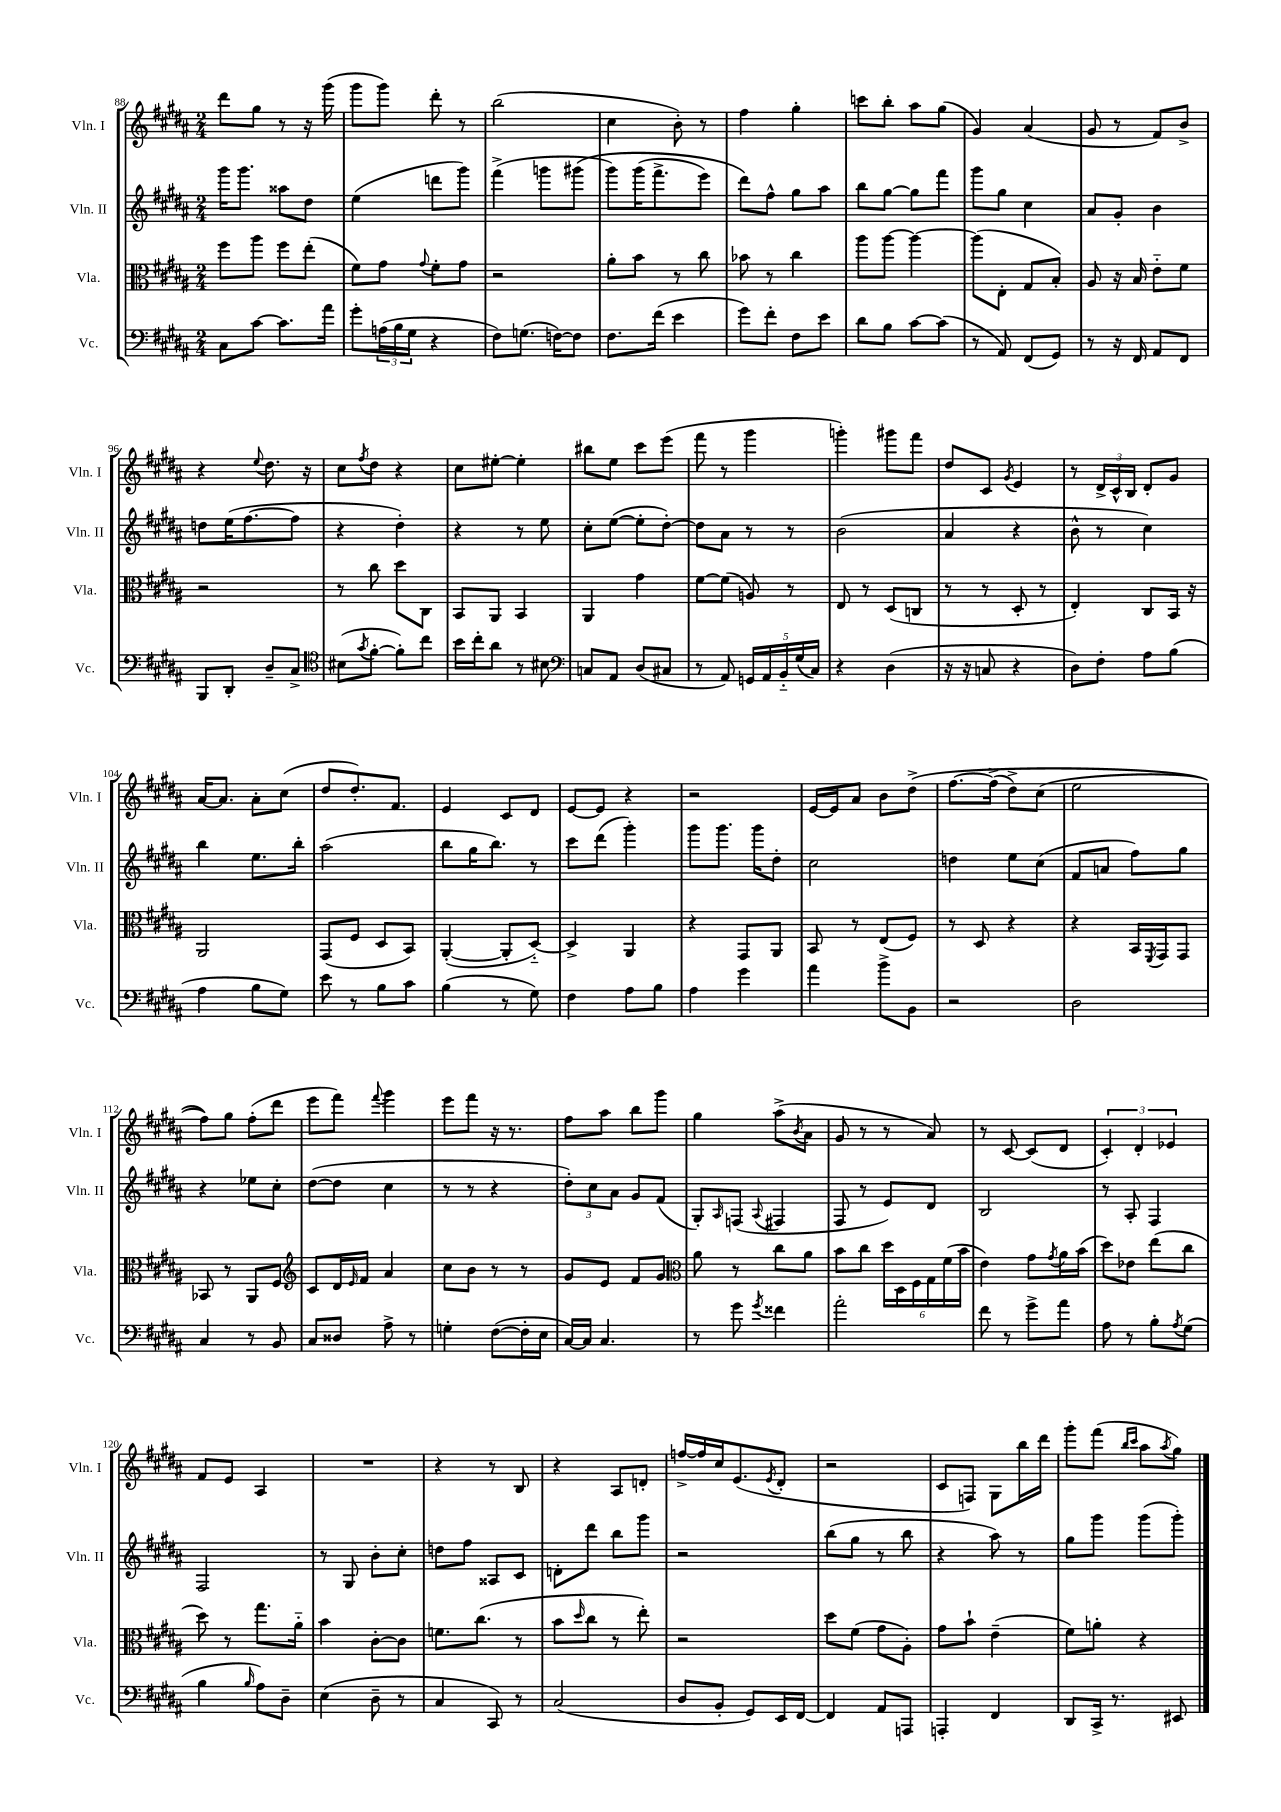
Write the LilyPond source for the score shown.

<<
\new StaffGroup <<
\new Staff = "s0" \with { instrumentName = "Vln. I" shortInstrumentName = "Vln. I" } {
    \clef treble \key b \major \numericTimeSignature \time 2/4
    dis'''8 gis''8 r8 r16 gis'''16( |
    gis'''8 gis'''8) dis'''8-. r8 |
    b''2( |
    cis''4 b'8-.) r8 |
    fis''4 gis''4-. |
    c'''8 b''8-. ais''8 gis''8( |
    gis'4) ais'4( |
    gis'8 r8 fis'8) b'8-> |
    r4 \appoggiatura { e''8 } dis''8. r16 |
    cis''8 \acciaccatura { fis''8 } dis''8 r4 |
    cis''8 eis''8~-. eis''4-. |
    bis''8 e''8 cis'''8 e'''8( |
    fis'''8 r8 gis'''4 |
    g'''4-.) gis'''8 fis'''8 |
    dis''8 cis'8 \acciaccatura { gis'8 } e'4 |
    r8 \tuplet 3/2 { dis'16-> cis'16-^ b16 } dis'8-. gis'8 |
    ais'16~ ais'8. ais'8-. cis''8( |
    dis''8 dis''8.-.) fis'8. |
    e'4 cis'8 dis'8 |
    e'8~ e'8 r4 |
    r2 |
    e'16~ e'16 ais'8 b'8 dis''8->\( |
    fis''8.~ fis''16->( dis''8->) cis''8( |
    e''2 |
    fis''8)\) gis''8 fis''8-.( dis'''8 |
    e'''8 fis'''8) \appoggiatura { fis'''8 } gis'''4 |
    e'''8 fis'''8 r16 r8. |
    fis''8 ais''8 b''8 gis'''8 |
    gis''4 ais''8->( \acciaccatura { b'8 } ais'8 |
    gis'8 r8 r8 ais'8) |
    r8 cis'8~ cis'8( dis'8 |
    \tuplet 3/2 { cis'4-.) dis'4-. ees'4 } |
    fis'8 e'8 ais4 |
    R2 |
    r4 r8 b8 |
    r4 ais8 d'8-. |
    f''16~-> f''16 cis''16 e'8.( \acciaccatura { e'8 } dis'8-. |
    r2 |
    cis'8 f8) gis8 b''16 dis'''16 |
    gis'''8-. fis'''8( \grace { b''16 cis'''16 } ais''8 \acciaccatura { ais''8 } gis''8) \bar "|." |
}
\new Staff = "s1" \with { instrumentName = "Vln. II" shortInstrumentName = "Vln. II" } {
    \clef treble \key b \major \numericTimeSignature \time 2/4
    gis'''16 gis'''8. aisis''8 dis''8 |
    e''4( d'''8 gis'''8) |
    fis'''4->( g'''8 gis'''8\( |
    gis'''8) gis'''16( fis'''8.-> e'''8) |
    dis'''8\) fis''8-^ gis''8 ais''8 |
    b''8 gis''8~ gis''8 fis'''8 |
    gis'''8 gis''8 cis''4 |
    ais'8 gis'8-. b'4 |
    d''8 e''16( fis''8.~ fis''8 |
    r4 dis''4-.) |
    r4 r8 e''8 |
    cis''8-. e''8~( e''8-. dis''8~-.) |
    dis''8 ais'8 r8 r8 |
    b'2( |
    ais'4 r4 |
    b'8-^ r8 cis''4) |
    b''4 e''8. b''16-. |
    ais''2( |
    b''8 gis''16 b''8.) r8 |
    cis'''8 dis'''8( gis'''4-.) |
    gis'''8 gis'''8. gis'''16 dis''8-. |
    cis''2 |
    d''4 e''8 cis''8( |
    fis'8 a'8 fis''8) gis''8 |
    r4 ees''8 cis''8-. |
    dis''8~( dis''8 cis''4 |
    r8 r8 r4 |
    \tuplet 3/2 { dis''8-.) cis''8 ais'8 } gis'8 fis'8( |
    gis8-.) \grace { ais16 } f8( \appoggiatura { ais8 } fis4 |
    fis8 r8 e'8) dis'8 |
    b2 |
    r8 ais8-. fis4 |
    fis2 |
    r8 gis8 b'8-. cis''8-. |
    d''8 fis''8 aisis8 cis'8 |
    d'8-. dis'''8 b''8 gis'''8 |
    r2 |
    b''8( gis''8 r8 b''8 |
    r4 ais''8) r8 |
    gis''8 gis'''8 gis'''8( gis'''8-.) \bar "|." |
}
\new Staff = "s2" \with { instrumentName = "Vla." shortInstrumentName = "Vla." } {
    \clef alto \key b \major \numericTimeSignature \time 2/4
    fis''8 ais''8 fis''8 e''8-.( |
    fis'8) gis'8 \appoggiatura { gis'8 } fis'8-. gis'8 |
    r2 |
    ais'8-. b'8 r8 cis''8 |
    bes'8 r8 cis''4 |
    ais''8 ais''8~ ais''4~ |
    ais''8( e8-. gis8 b8-.) |
    ais8 r16 b16 e'8-_ fis'8 |
    r2 |
    r8 cis''8 dis''8 cis8 |
    b,8 ais,8 b,4 |
    ais,4 gis'4 |
    fis'8~ fis'8( a8) r8 |
    e8 r8 dis8( c8 |
    r8 r8 dis8-. r8 |
    e4-.) cis8 b,16 r16 |
    ais,2 |
    gis,8( fis8 dis8 b,8) |
    ais,4~-.( ais,8-. dis8~-_) |
    dis4-> ais,4 |
    r4 gis,8 ais,8 |
    b,8 r8 e8( fis8) |
    r8 dis8 r4 |
    r4 b,16 \acciaccatura { fis,8 } gis,16 gis,8 |
    bes,8 r8 ais,8 fis8 |
    \clef treble cis'8 dis'16 \grace { e'16 } fis'16 ais'4 |
    cis''8 b'8 r8 r8 |
    gis'8 e'8 fis'8 gis'8 |
    \clef alto ais'8 r8 cis''8 ais'8 |
    b'8 cis''8 \tuplet 6/4 { dis''16 dis16 fis16 gis16 fis'16( b'16 } |
    e'4) gis'8 \acciaccatura { gis'8 } ais'16 b'16( |
    dis''8) ees'8 e''8( cis''8 |
    dis''8) r8 gis''8. ais'16-_ |
    b'4 cis'8~-. cis'8 |
    f'8. cis''8.( r8 |
    b'8 \grace { dis''16 } cis''8 r8 e''8-.) |
    r2 |
    dis''8 fis'8( gis'8 ais8-.) |
    gis'8 b'8-! e'4--( |
    fis'8) a'8-. r4 \bar "|." |
}
\new Staff = "s3" \with { instrumentName = "Vc." shortInstrumentName = "Vc." } {
    \clef bass \key b \major \numericTimeSignature \time 2/4
    cis8 cis'8~ cis'8. ais'16 |
    gis'8-. \tuplet 3/2 { a16( b16 gis16 } r4 |
    fis8) g8.( f16~) f8 |
    fis8. fis'16( e'4 |
    gis'8) fis'8-. fis8 e'8 |
    dis'8 b8 cis'8~ cis'8( |
    r8 ais,8) fis,8( gis,8) |
    r8 r16 fis,16 ais,8 fis,8 |
    b,,8 dis,8-. dis8-- cis8-> |
    \clef tenor bis8( \acciaccatura { gis'8 } fis'8~-. fis'8-.) cis''8 |
    b'16 cis''16-. ais'8 r8 bis8 |
    \clef bass c8 ais,8 dis8( cis8 |
    r8 ais,8) \tuplet 5/4 { g,16 ais,16 b,16-_ gis16( cis16) } |
    r4 dis4( |
    r16 r16 c8 r4 |
    dis8) fis8-. ais8 b8( |
    ais4 b8 gis8) |
    e'8 r8 b8 cis'8 |
    b4( r8 gis8) |
    fis4 ais8 b8 |
    ais4 gis'4 |
    ais'4 b'8-> b,8 |
    r2 |
    dis2 |
    cis4 r8 b,8 |
    cis8 disis8 ais8-> r8 |
    g4-. fis8~( fis16-. e16 |
    cis16~) cis16 cis4. |
    r8 gis'8 \acciaccatura { gis'8 } fisis'4 |
    ais'2-. |
    fis'8 r8 gis'8-> ais'8 |
    ais8 r8 b8-. \acciaccatura { ais8 } gis8( |
    b4 \grace { b16 } ais8) dis8-- |
    e4( dis8-- r8 |
    cis4 cis,8) r8 |
    cis2( |
    dis8 b,8-. gis,8) e,16 fis,16~ |
    fis,4 ais,8 a,,8 |
    a,,4-. fis,4 |
    dis,8 cis,16-> r8. eis,8 \bar "|." |
}
>>
>>
\layout { \context { \Score currentBarNumber = #88 } }
